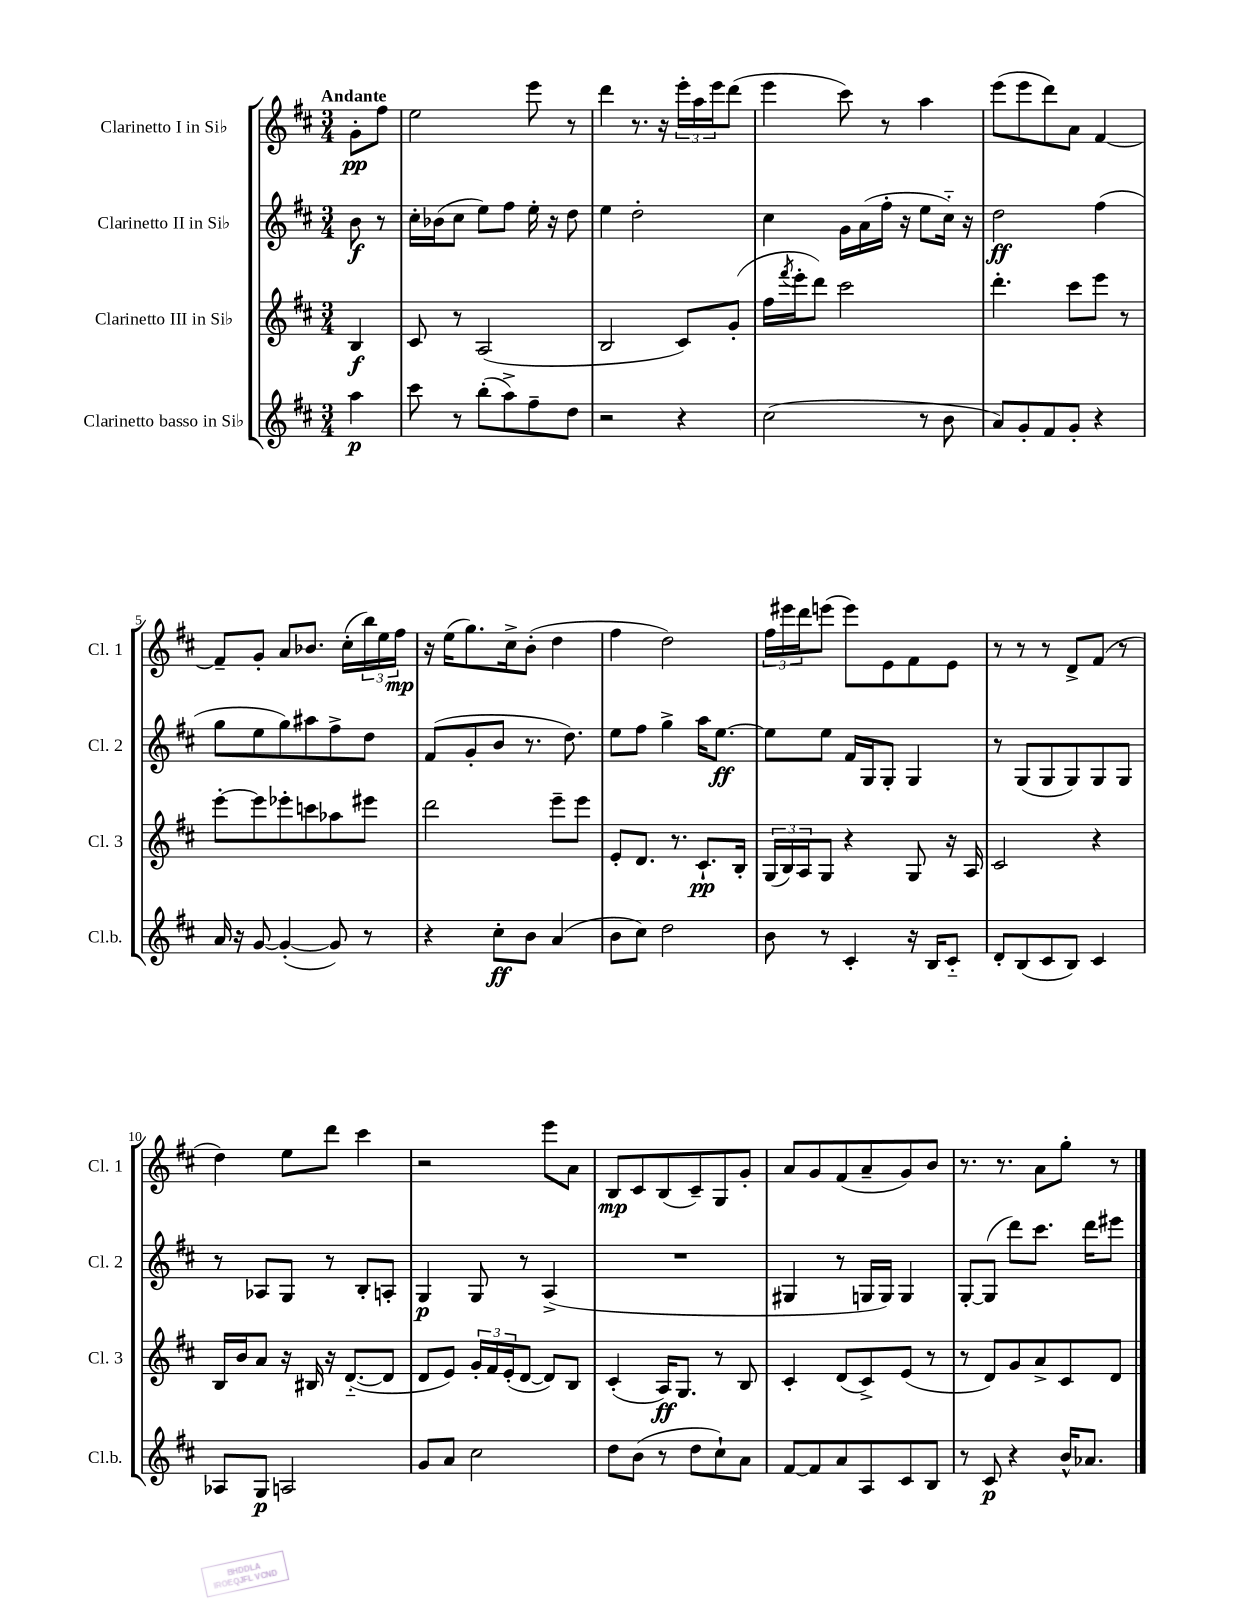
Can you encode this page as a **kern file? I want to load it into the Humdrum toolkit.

**kern	**kern	**kern	**kern
*staff4	*staff3	*staff2	*staff1
*clefG2	*clefG2	*clefG2	*clefG2
*k[f#c#]	*k[f#c#]	*k[f#c#]	*k[f#c#]
*M3/4	*M3/4	*M3/4	*M3/4
4aa\	4B/	8b\	8g'\L
.	.	8r	8ff#\J
=	=	=	=
8ccc#\	8c#/	16cc#'\LL	2ee\
.	.	(16b-\J	.
8r	8r	8cc#\J	.
(8bb'\L	(2A/	8ee\L)	.
8aa^\)	.	8ff#\J	.
8ff#~\	.	16ee'\	8eee\
.	.	16r	.
8dd\J	.	8dd\	8r
=	=	=	=
2r	2B/	4ee\	4ddd\
.	.	2dd'\	8.r
.	.	.	16r
4r	8c#/L)	.	24eee'\LL
.	.	.	24aa\
.	.	.	24eee\J
.	(8g'/J	.	(8ddd\J
=	=	=	=
(2cc#\	16ff#\LL	4cc#\	4eee\
.	8qfff#/	.	.
.	16eee'\J	.	.
.	8ddd\J)	.	.
.	2ccc#\	16g\LL	8ccc#\)
.	.	(16a\	.
.	.	16ff#'\JJ	8r
.	.	16r	.
8r	.	8ee\L	4aa\
8b\	.	16cc#'~\Jk)	.
.	.	16r	.
=	=	=	=
8a/L)	4.ddd'\	2dd\	(8eee\L
8g'/	.	.	8eee\
8f#/	.	.	8ddd\)
8g'/J	8ccc#\L	.	8a\J
4r	8eee\J	(4ff#\	[4f#/
.	8r	.	.
=	=	=	=
16a/	[8eee'\L	8gg\L	8f#~/]L
16r	.	.	.
[8g/	8eee\]	8ee\	8g'/J
(4g'/_	8eee-'\	8gg\)	8a/L
.	8ccc\	8aa#\	8.b-/J
8g/])	8aa-\	8ff#^\	.
.	.	.	(16cc#'\LL
8r	8eee#\J	8dd\J	24bb\)
.	.	.	24ee\
.	.	.	24ff#\JJ
=	=	=	=
4r	2ddd\	(8f#/L	16r
.	.	.	(16ee\LK
.	.	8g'/	8.gg\)
8cc#'\L	.	8b/J	.
.	.	.	16cc#^\k
8b\J	.	8.r	(8b'\J
(4a/	8eee~\L	.	4dd\
.	.	8.dd\)	.
.	8eee\J	.	.
=	=	=	=
8b\L	8e'/L	8ee\L	4ff#\
8cc#\J)	8.d/J	8ff#\J	.
2dd\	.	4gg^\	2dd\)
.	8.r	.	.
.	8.c#`/L	16aa\LK	.
.	.	[8.ee\J	.
.	16B'/Jk	.	.
=	=	=	=
8b\	(24G/LL	8ee\]L	24ff#\LL
.	24B/)	.	24eee#\
.	24A/J	.	24ddd\J
8r	8G/J	8ee\J	(8eee\J
4c#'/	4r	16f#/LL	8eee\L)
.	.	16G/J	.
.	.	8G'/J	8e\
16r	8G/	4G/	8f#\
16B/LK	.	.	.
8c#'~/J	16r	.	8e\J
.	16A/	.	.
=	=	=	=
8d'/L	2c#/	8r	8r
(8B/	.	(8G/L	8r
8c#/	.	8G/	8r
8B/J)	.	8G/)	8d^/L
4c#/	4r	8G/	(8f#/J
.	.	8G/J	8r
=	=	=	=
8A-/L	16B/LL	8r	4dd\)
.	16b/J	.	.
8G/J	8a/J	8A-/L	.
2A/	16r	8G/J	8ee\L
.	16B#/	.	.
.	16r	8r	8ddd\J
.	([8.d'~/L	.	.
.	.	8B'/L	4ccc#\
.	8d/]J	8A'/J	.
=	=	=	=
8g/L	8d/L	4G/	2r
8a/J	8e/J)	.	.
2cc#\	24g'/LL	8G/	.
.	24f#/	.	.
.	(24e'/J	.	.
.	[8d/J	8r	.
.	8d/]L)	(4A^/	8eee\L
.	8B/J	.	8a\J
=	=	=	=
8dd\L	(4c#'/	2.r	8B/L
(8b\J	.	.	8c#/
8r	16A/LK)	.	(8B/
.	8.G/J	.	.
8dd\L	.	.	8c#~/)
8cc#`\)	8r	.	8G/
8a\J	8B/	.	8g'/J
=	=	=	=
[8f#/L	4c#'/	4G#/	8a/L
8f#/]	.	.	8g/
8a/	(8d/L	8r	(8f#/
8A/	8c#^/)	16G/LL	8a~/
.	.	16G/JJ)	.
8c#/	(8e/J	4G/	8g/)
8B/J	8r	.	8b/J
=	=	=	=
8r	8r	[8G'/L	8.r
8c#/	8d/L)	(8G/]J	.
.	.	.	8.r
4r	8g/	8ddd\L)	.
.	8a^/	8.ccc#\J	8a\L
16b^^/LK	8c#/	.	8gg'\J
8.a-/J	.	16ddd\LK	.
.	8d/J	8eee#\J	8r
==	==	==	==
*-	*-	*-	*-
